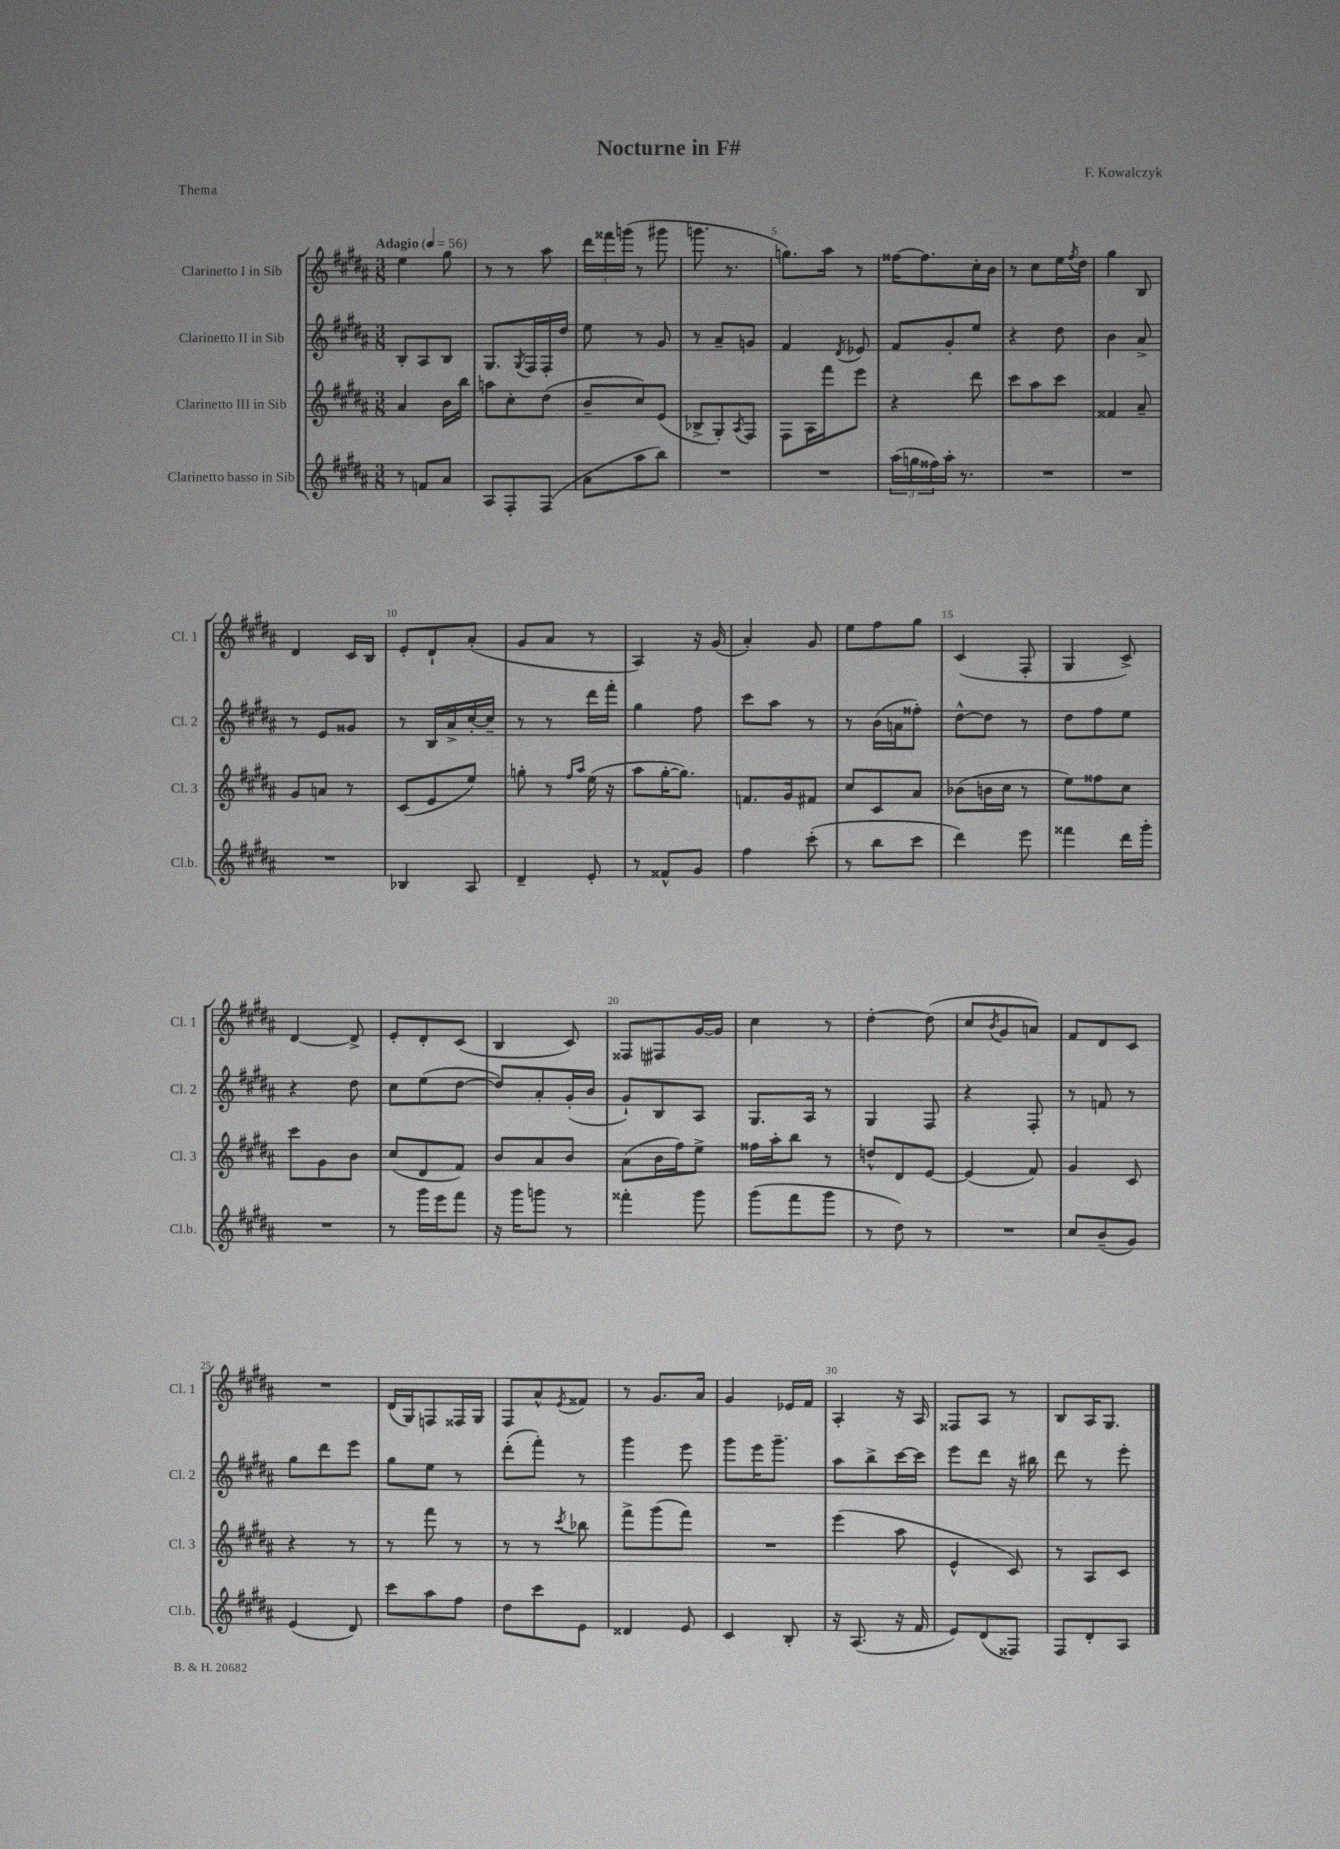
\header { title = "Nocturne in F#" composer = "F. Kowalczyk" piece = "Thema" }
<<
\new StaffGroup <<
\new Staff = "s0" \with { instrumentName = "Clarinetto I in Sib" shortInstrumentName = "Cl. 1" } {
    \clef treble \key b \major \numericTimeSignature \time 3/8 \tempo "Adagio" 4 = 56
    e''4 gis''8 |
    r8 r8 ais''8 |
    \tuplet 3/2 { dis'''16 fisis'''16 g'''16( } r8 gis'''8 |
    g'''8. r8. |
    g''8.) ais''16 r8 |
    fisis''16~ fisis''8. cis''16-. b'16 |
    r8 cis''8 e''16 \acciaccatura { fis''8 } dis''16 |
    gis''4 b8 |
    dis'4 cis'16 b16 |
    e'8-. dis'8-! ais'8-.( |
    gis'8 ais'8 r8 |
    ais4) r16 gis'16( |
    ais'4-.) gis'8 |
    e''8 fis''8 gis''8 |
    cis'4( fis8-. |
    gis4 cis'8->) |
    dis'4~ dis'8-> |
    e'8-. dis'8-. cis'8( |
    b4 cis'8) |
    fisis8 fis8 gis'16~ gis'16 |
    cis''4 r8 |
    dis''4~-. dis''8( |
    cis''8 \acciaccatura { b'8 } gis'8 a'8) |
    fis'8 dis'8 cis'8 |
    R4. |
    dis'16( gis16) f8 fisis16 gis16 |
    fis8 ais'8-^ \acciaccatura { e'8 } fisis'8 |
    r8 gis'8. ais'16 |
    gis'4 ees'16 fis'16 |
    ais4-. r16 ais16 |
    fisis8 ais8 r8 |
    b8 ais16 gis8. \bar "|." |
}
\new Staff = "s1" \with { instrumentName = "Clarinetto II in Sib" shortInstrumentName = "Cl. 2" } {
    \clef treble \key b \major \numericTimeSignature \time 3/8
    b8-. ais8 b8 |
    gis8. \acciaccatura { gis8 } fis16 fis16-. dis''16 |
    e''8 r8 gis'8 |
    r8 ais'8-- g'8 |
    fis'4 \acciaccatura { dis'8 } ees'8 |
    fis'8 gis'8-. e''8 |
    r4 dis''8 |
    b'4 ais'8-> |
    r8 e'8 gisis'8 |
    r8 b16 ais'16-> cis''16~-. cis''16-- |
    r8 r8 dis'''16 fis'''16-. |
    gis''4 fis''8 |
    cis'''8 ais''8 r8 |
    r8 b'16( a'16 fisis''8-.) |
    dis''8~-^ dis''8 r8 |
    dis''8 fis''8 e''8 |
    r4 dis''8 |
    cis''8 e''8( dis''8~ |
    dis''8) ais'8-. gis'16-.( b'16 |
    gis'8-!) b8 ais8 |
    gis8. ais16 r8 |
    gis4 fis8 |
    r4 fis8-. |
    r8 f'8 r8 |
    gis''8 dis'''8 e'''8 |
    gis''8 e''8 r8 |
    dis'''8-.( fis'''8-.) r8 |
    gis'''4 e'''8 |
    gis'''8 e'''16 gis'''8.-- |
    ais''8 b''8-> cis'''16~ cis'''16 |
    e'''8 dis'''8 r16 bis''16 |
    dis'''8 r8 e'''8-. \bar "|." |
}
\new Staff = "s2" \with { instrumentName = "Clarinetto III in Sib" shortInstrumentName = "Cl. 3" } {
    \clef treble \key b \major \numericTimeSignature \time 3/8
    ais'4 b'16 b''16 |
    a''8 cis''8-. dis''8( |
    b'8-- cis''8) e'8( |
    bes8-> gis8-.) \acciaccatura { ais8 } fis8 |
    fis8 ais16 fis'''16 e'''8 |
    r4 dis'''8 |
    cis'''8 ais''8 cis'''8 |
    fisis'4 ais'8-- |
    gis'8 a'8 r8 |
    cis'8( e'8 e''8) |
    g''8-. r8 \grace { fis''16 ais''16 } e''16( r16 |
    ais''8 gis''16~-. gis''8.) |
    f'8. gis'16 fis'8 |
    cis''8 cis'8 ais'8 |
    bes'8( b'16 cis''16 r8 |
    e''8) fisis''8 cis''8 |
    cis'''8 gis'8 b'8 |
    cis''8( dis'8 fis'8) |
    b'8 ais'8 b'8 |
    ais'8( b'16 fis''16) e''8-> |
    fisis''16 ais''16-. b''8 r8 |
    d''8-^ dis'8 e'8~ |
    e'4( fis'8) |
    gis'4 cis'8 |
    r4 r8 |
    r8 fis'''8 r8 |
    r8 r8 \acciaccatura { cis'''8 } bes''8 |
    fis'''8-> gis'''8( fis'''8) |
    R4. |
    e'''4( ais''8 |
    e'4-^ cis'8) |
    r8 ais8 cis'8 \bar "|." |
}
\new Staff = "s3" \with { instrumentName = "Clarinetto basso in Sib" shortInstrumentName = "Cl.b." } {
    \clef treble \key b \major \numericTimeSignature \time 3/8
    r8 f'8 ais'8 |
    ais8 fis8-. fis8( |
    ais'8 ais''8 b''8) |
    R4. |
    R4. |
    \tuplet 3/2 { ais''16( g''16 fisis''16) } ais''16-. r8. |
    R4. |
    R4. |
    R4. |
    bes4 ais8 |
    dis'4-- e'8-. |
    r8 fisis'8-^ gis'8 |
    fis''4 cis'''8-.( |
    r8 b''8 cis'''8 |
    dis'''4) e'''8 |
    fisis'''4 dis'''16 gis'''16-. |
    R4. |
    r8 gis'''16 e'''16 fis'''8 |
    r16 gis'''16 g'''8 r8 |
    fisis'''4-. gis'''8 |
    gis'''8( fis'''8 gis'''8 |
    r8 dis''8) r8 |
    R4. |
    cis''8 b'8--( gis'8) |
    e'4( dis'8) |
    cis'''8 ais''8 fis''8 |
    dis''8 cis'''8 e'8 |
    disis'4 e'8 |
    cis'4 b8-. |
    r16 ais8.( r16 fis'16 |
    e'8) dis'8( fisis8) |
    fis8 dis'8-. ais8 \bar "|." |
}
>>
>>
\layout { \context { \Score \override BarNumber.break-visibility = ##(#f #t #t) barNumberVisibility = #(every-nth-bar-number-visible 5) } }
